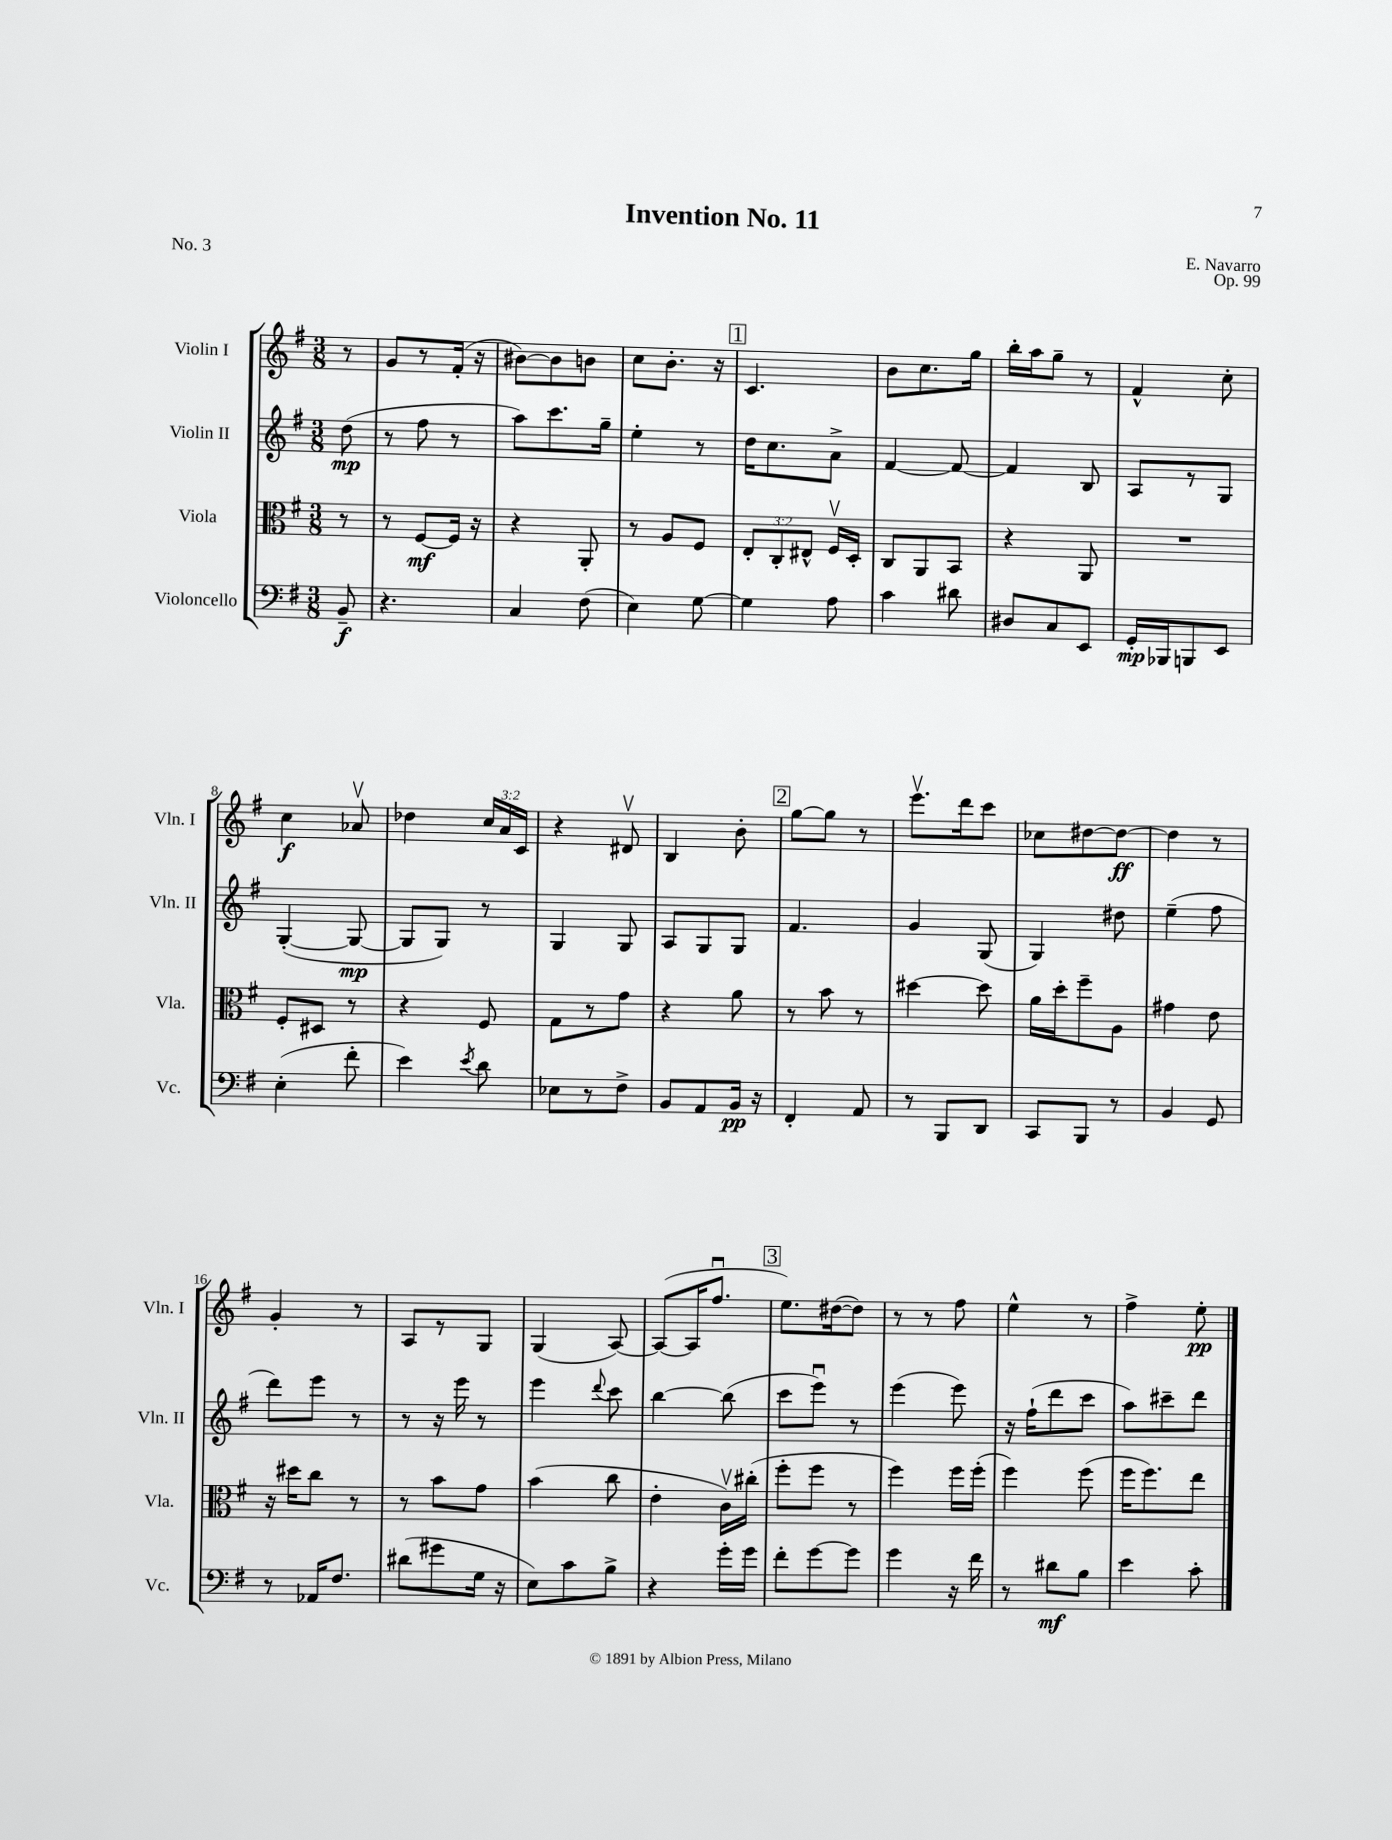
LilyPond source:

\header { title = "Invention No. 11" composer = "E. Navarro" opus = "Op. 99" piece = "No. 3" }
<<
\new StaffGroup <<
\new Staff = "s0" \with { instrumentName = "Violin I" shortInstrumentName = "Vln. I" } {
    \clef treble \key g \major \numericTimeSignature \time 3/8 \override Staff.TupletNumber.text = #tuplet-number::calc-fraction-text \partial 8
    \autoBeamOff r8 |
    g'8[ r8 fis'16]-.( r16 |
    bis'8[~) bis'8 b'8] |
    c''8[ b'8.]-. r16 |
    \mark \markup { \box "1" } c'4. |
    b'8[ c''8. g''16] |
    b''16[-. a''16 g''8]-- r8 |
    fis'4-^ c''8-. |
    c''4\f aes'8\upbow |
    des''4 \tuplet 3/2 { c''16[ a'16 c'16] } |
    r4 dis'8\upbow |
    b4 b'8-. |
    \mark \markup { \box "2" } g''8[~ g''8] r8 |
    e'''8.[\upbow d'''16 c'''8] |
    ces''8[ dis''8~ dis''8]~\ff |
    dis''4 r8 |
    g'4-. r8 |
    a8[ r8 g8] |
    g4( a8~) |
    a8[~( a16 fis''8.]\downbow |
    \mark \markup { \box "3" } e''8.[) dis''16~( dis''8]) |
    r8 r8 fis''8 |
    e''4-^ r8 |
    fis''4-> e''8-.\pp \bar "|." |
}
\new Staff = "s1" \with { instrumentName = "Violin II" shortInstrumentName = "Vln. II" } {
    \clef treble \key g \major \numericTimeSignature \time 3/8 \partial 8
    \autoBeamOff d''8\mp( |
    r8 fis''8 r8 |
    a''8[) c'''8. g''16]-- |
    e''4-. r8 |
    \mark \markup { \box "1" } d''16[ c''8. a'8]-> |
    fis'4~ fis'8~ |
    fis'4 b8 |
    a8[ r8 g8] |
    g4~-.( g8~\mp |
    g8[ g8]) r8 |
    g4 g8 |
    a8[ g8 g8] |
    \mark \markup { \box "2" } fis'4. |
    g'4 g8( |
    g4) dis''8 |
    e''4--( fis''8 |
    d'''8[) e'''8] r8 |
    r8 r16 e'''16 r8 |
    e'''4 \appoggiatura { d'''8 } c'''8 |
    b''4~ b''8( |
    \mark \markup { \box "3" } c'''8[ e'''8]\downbow) r8 |
    e'''4( e'''8) |
    r16 fis''16[-!( d'''8 c'''8] |
    a''8[) cis'''8-- d'''8] \bar "|." |
}
\new Staff = "s2" \with { instrumentName = "Viola" shortInstrumentName = "Vla." } {
    \clef alto \key g \major \numericTimeSignature \time 3/8 \override Staff.TupletNumber.text = #tuplet-number::calc-fraction-text \partial 8
    \autoBeamOff r8 |
    r8 fis8[~\mf fis16] r16 |
    r4 a,8-. |
    r8 a8[ fis8] |
    \mark \markup { \box "1" } \tuplet 3/2 { e8[-. c8-. eis8]-^ } fis16[\upbow d16]-. |
    c8[ a,8 b,8] |
    r4 a,8 |
    R4. |
    fis8[-. dis8] r8 |
    r4 fis8 |
    g8[ r8 g'8] |
    r4 a'8 |
    \mark \markup { \box "2" } r8 b'8 r8 |
    dis''4~ dis''8 |
    a'16[ d''16-. fis''8-- a8] |
    gis'4 e'8 |
    r16 dis''16[ c''8] r8 |
    r8 b'8[ g'8] |
    b'4( c''8 |
    e'4-. c'16[\upbow) cis''16]-.( |
    \mark \markup { \box "3" } fis''8[-. fis''8] r8 |
    fis''4) fis''16[ fis''16]-.( |
    fis''4) fis''8( |
    fis''16[ fis''8.) e''8] \bar "|." |
}
\new Staff = "s3" \with { instrumentName = "Violoncello" shortInstrumentName = "Vc." } {
    \clef bass \key g \major \numericTimeSignature \time 3/8 \partial 8
    \autoBeamOff b,8--\f |
    r4. |
    c4 fis8( |
    e4) g8~ |
    \mark \markup { \box "1" } g4 a8 |
    c'4 dis'8 |
    dis8[ c8 e,8] |
    g,16[-.\mp bes,,16 b,,8 e,8] |
    e4-.( fis'8-. |
    e'4) \acciaccatura { e'8 } d'8 |
    ees8[ r8 fis8]-> |
    b,8[ a,8 b,16]\pp r16 |
    \mark \markup { \box "2" } fis,4-. a,8 |
    r8 b,,8[ d,8] |
    c,8[ b,,8] r8 |
    b,4 g,8 |
    r8 aes,16[ fis8.] |
    dis'8[( gis'8 g16] r16 |
    e8[) c'8 b8]-> |
    r4 g'16[-. g'16] |
    \mark \markup { \box "3" } fis'8[-. g'8~ g'8] |
    g'4 r16 fis'16 |
    r8 dis'8[\mf b8] |
    e'4 c'8-. \bar "|." |
}
>>
>>
